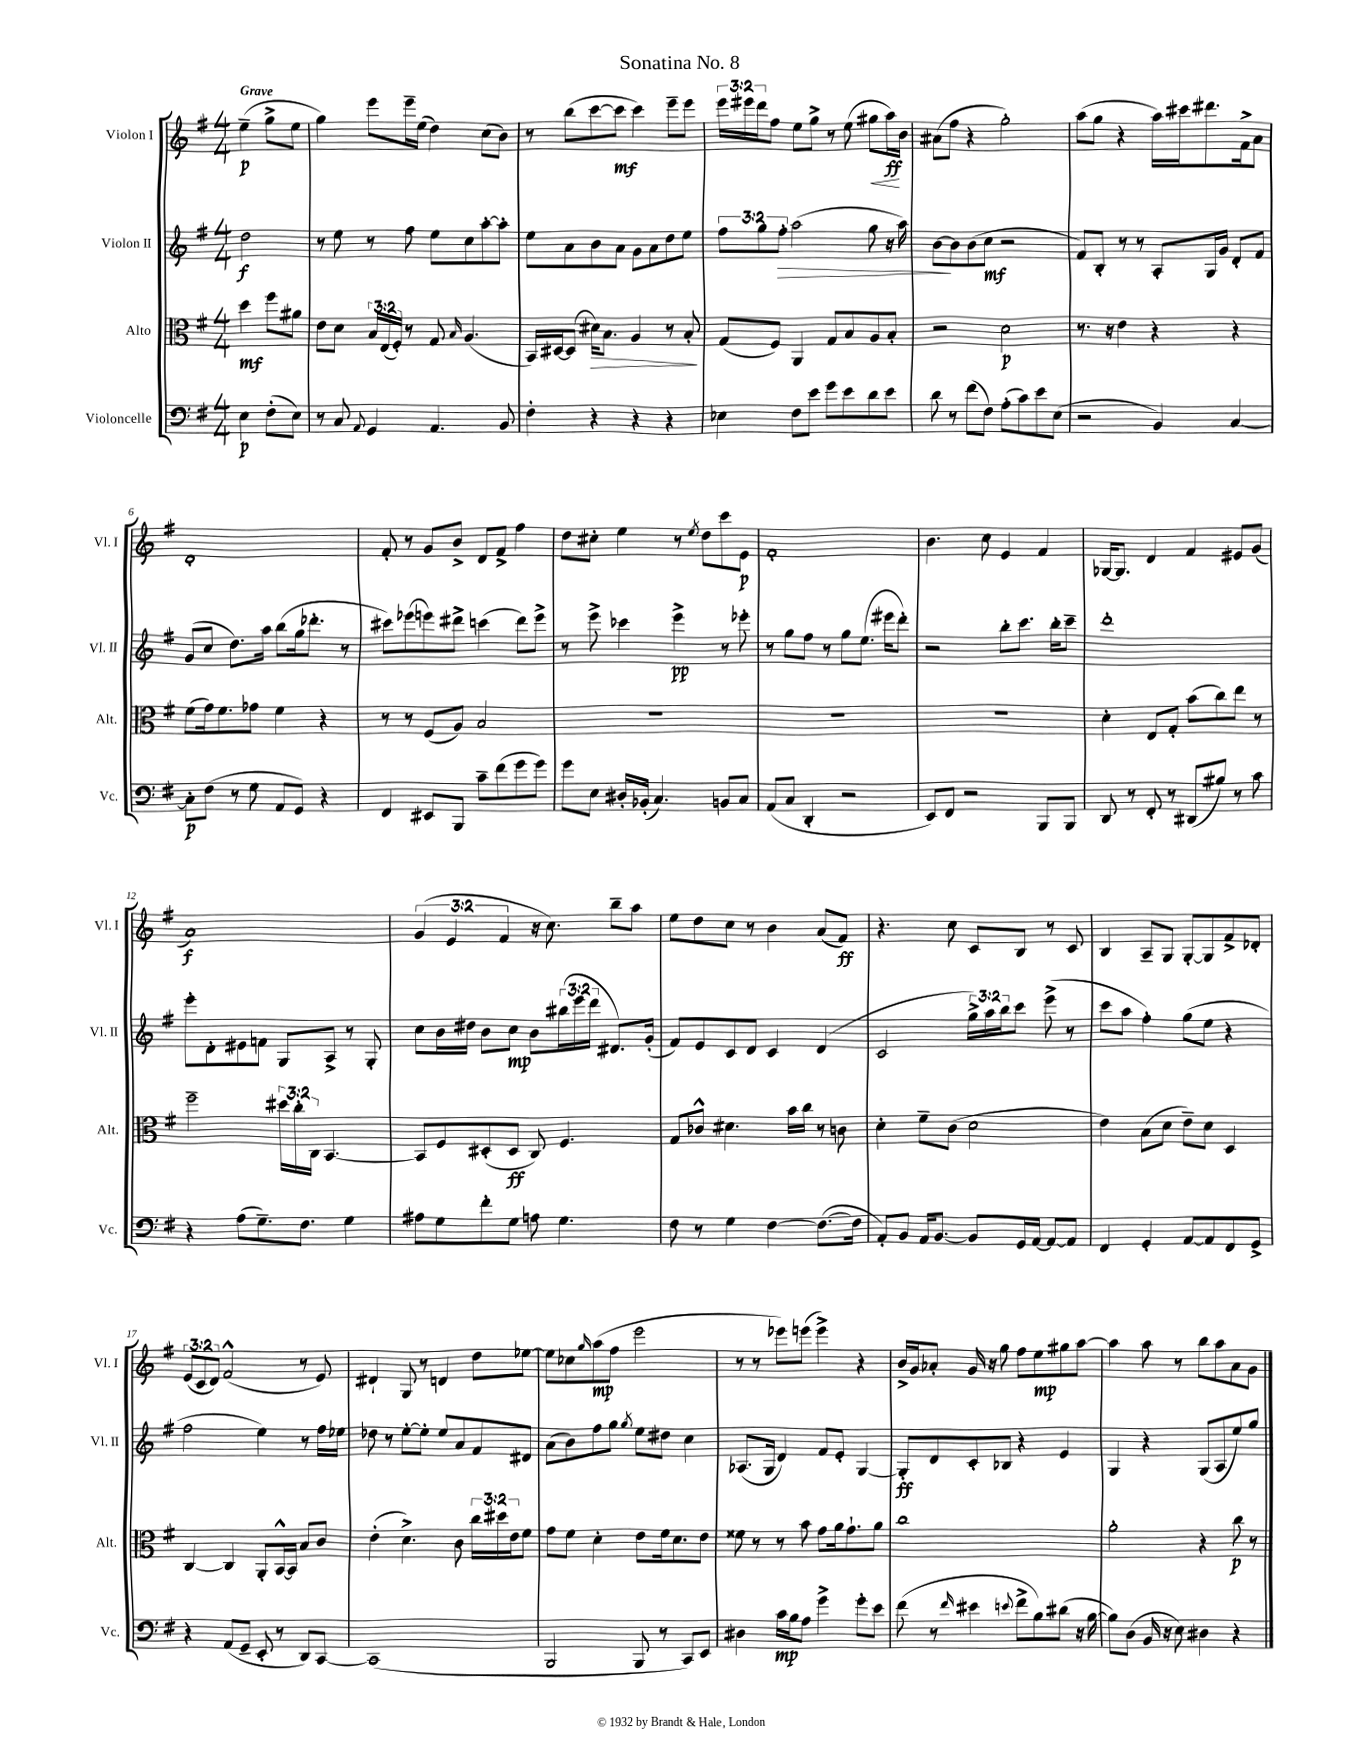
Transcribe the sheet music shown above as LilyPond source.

\header { title = "Sonatina No. 8" }
<<
\new StaffGroup <<
\new Staff = "s0" \with { instrumentName = "Violon I" shortInstrumentName = "Vl. I" } {
    \clef treble \key g \major \numericTimeSignature \time 4/4 \override Staff.TupletNumber.text = #tuplet-number::calc-fraction-text \partial 2 \tempo "Grave"
    e''4--\p( g''8-> e''8 |
    g''4) e'''8 e'''16-- e''16( d''4) c''8( b'8) |
    r8 b''8( c'''8~ c'''8\mf c'''4) e'''8-- e'''8 |
    \tuplet 3/2 { e'''16 eis'''16 d'''16 } fis''8 e''8 g''8-> r8 e''8( gis''8\< a''16\ff\!) b'16 |
    ais'8( fis''8 r4 g''2-.) |
    a''8( g''8 r4 a''16) cis'''16 dis'''8. fis'16-> a'8 |
    d'1-. |
    fis'8-. r8 g'8 b'8-> d'8 fis'8-> fis''4 |
    d''8 cis''8-. e''4 r8 \acciaccatura { e''8 } d''8 c'''8 e'8\p |
    fis'1-. |
    b'4. c''8 e'4 fis'4 |
    ges16~ ges8. d'4 fis'4 eis'8 g'8( |
    a'1\f) |
    \tuplet 3/2 { g'4( e'4 fis'4 } r16 c''8.) b''8-- a''8 |
    e''8 d''8 c''8 r8 b'4 a'8( fis'8\ff) |
    r4. c''8 c'8 b8 r8 c'8 |
    b4 a8-- g8 g8~-. g8 fis'8-> des'8-. |
    \tuplet 3/2 { e'8( c'8 d'8) } fis'2-^( r8 e'8) |
    dis'4-! g8 r8 d'4 d''8 ees''8~ |
    ees''8 ces''8 \grace { g''16 } a''8\mp( fis''8 e'''2 |
    r8 r8 ees'''8) e'''8( e'''4->) r4 |
    b'16-> g'16 aes'8-. g'16 r16 g''8 fis''8 e''8\mp gis''8 a''8~ |
    a''4 a''8 r8 b''8 a''8 a'8 g'8 \bar "|." |
}
\new Staff = "s1" \with { instrumentName = "Violon II" shortInstrumentName = "Vl. II" } {
    \clef treble \key g \major \numericTimeSignature \time 4/4 \override Staff.TupletNumber.text = #tuplet-number::calc-fraction-text \partial 2
    d''2\f |
    r8 e''8 r8 fis''8 e''8 c''8 a''8~-. a''8-. |
    e''8 a'8 b'8 a'8 g'8 a'8 d''8 e''8 |
    \tuplet 3/2 { fis''8 g''8 fis''8-.\> } a''2( g''8 r16 a''16) |
    b'8~\! b'8 b'8( c''8\mf r2 |
    fis'8) b8-. r8 r8 a8-. g16 g'16 d'8-. fis'8 |
    g'8( c''8 d''8.) a''16 b''8( g''16 des'''8.-. r8 |
    cis'''8) ees'''8( e'''8) dis'''8-> c'''4( dis'''8) e'''8-> |
    r8 e'''8-> ces'''4 e'''4->\pp r8 ees'''8-. |
    r8 g''8 fis''8 r8 g''8 e''8.( eis'''16 d'''8-.) |
    r2 b''8-. c'''8. b''16-. c'''8-- |
    d'''1-. |
    e'''8-. d'8-. eis'8 f'8 g8 a8-> r8 g8-. |
    c''8 b'16 dis''16 b'8 c''8\mp b'8 \tuplet 3/2 { bis''16( e'''16 d'''16 } dis'8.) g'16-.( |
    fis'8) e'8 c'8 d'8 c'4 d'4( |
    c'2 \tuplet 3/2 { g''16->) a''16 b''16 } c'''8 e'''8->( r8 |
    c'''8 a''8 fis''4-.) g''8( e''8 r4 |
    fis''2 e''4) r8 fis''16 ees''16 |
    des''8 r8 e''8~-. e''8-. e''8 a'8 fis'8 dis'8 |
    a'8( b'8) fis''8 g''8 \acciaccatura { g''8 } e''8 dis''8 c''4 |
    aes8.( g16 d'4) fis'8 e'8-. g4~ |
    g8-.\ff d'8 c'8-. bes8 r4 e'4 |
    g4 r4 g8( a8 e''8) g''8 \bar "|." |
}
\new Staff = "s2" \with { instrumentName = "Alto" shortInstrumentName = "Alt." } {
    \clef alto \key g \major \numericTimeSignature \time 4/4 \override Staff.TupletNumber.text = #tuplet-number::calc-fraction-text \partial 2
    d''4\mf fis''8 ais'8 |
    e'8 d'8 \tuplet 3/2 { b16 e16( fis16-.) } r8 g8 \grace { b16 } a4.( |
    b,16) dis16~ dis8( dis'16\>) b8. a4 r8 b8-.\! |
    g8( fis8) a,4 g8 b8 a8 b8-. |
    r2 d'2\p |
    r8. r16 e'4 r4 r4 |
    fis'8( g'16) fis'8. ges'8 fis'4 r4 |
    r8 r8 fis8( a8) b2 |
    R1 |
    R1 |
    R1 |
    d'4-. e8 g8-. b'8( c''8) e''8 r8 |
    fis''2-- \tuplet 3/2 { dis''16 c''16-. c16 } b,4.~ |
    b,8 fis8 dis8-.( dis8\ff c8) fis4. |
    g8 ces'8-^ dis'4. b'16 c''16 r8 c'8 |
    d'4-. fis'8-- c'8( d'2 |
    e'4) b8( d'8 e'8--) d'8 d4 |
    c4~ c4 a,8-. b,16~-^ b,16 b8 c'8 |
    e'4-.( d'4.->) c'8 \tuplet 3/2 { c''16 dis''16 e'16 } fis'8 |
    g'8 fis'8 d'4-. e'8 fis'16 d'8. e'8 |
    fisis'8 r8 r8 b'8 g'8 a'16 g'8.-! a'8 |
    c''1 |
    a'2-. r4 c''8\p r8 \bar "|." |
}
\new Staff = "s3" \with { instrumentName = "Violoncelle" shortInstrumentName = "Vc." } {
    \clef bass \key g \major \numericTimeSignature \time 4/4 \partial 2
    e4\p fis8-.( e8) |
    r8 c8 \appoggiatura { a,8 } g,4 a,4. b,8 |
    fis4-. r4 r4 r4 |
    ees4 fis8 e'8 g'8 e'8 d'8 e'8 |
    d'8 r8 fis'8( fis8) a8-.( c'8) e'8 e8( |
    r2 b,4) c4~ |
    c8-.\p fis8( r8 g8 a,8 g,8) r4 |
    fis,4 eis,8 b,,8 c'8-- fis'8( g'8 g'8) |
    g'8 e8 dis16-. bes,16-.( c4.) b,8 c8 |
    a,8( c8 d,4-. r2 |
    e,8) fis,8 r2 b,,8 b,,8 |
    d,8 r8 fis,8-. r8 dis,8( bis8) r8 c'8 |
    r4 a8( g8.--) fis8. g4 |
    ais8 g8 fis'8-. g8 a8 g4. |
    fis8 r8 g4 fis4~ fis8.~( fis16 |
    a,8-.) b,8 a,16 b,8.~ b,8 g,16 a,16~ a,8~ a,8 |
    fis,4 g,4-. a,8~ a,8 fis,8 g,8-> |
    r4 a,8( g,8-- e,8-. r8 d,8) c,8~ |
    c,1( |
    b,,2 b,,8 r8 c,8) e,8 |
    dis4 c'16\mp b16 a8 g'4-> g'8-. e'8 |
    fis'8( r8 \grace { fis'16 } eis'4 \appoggiatura { e'8 } fis'8-> b8) dis'8( r16 b16~ |
    b8) d8( b,16 r16 e8) dis4 r4 \bar "|." |
}
>>
>>
